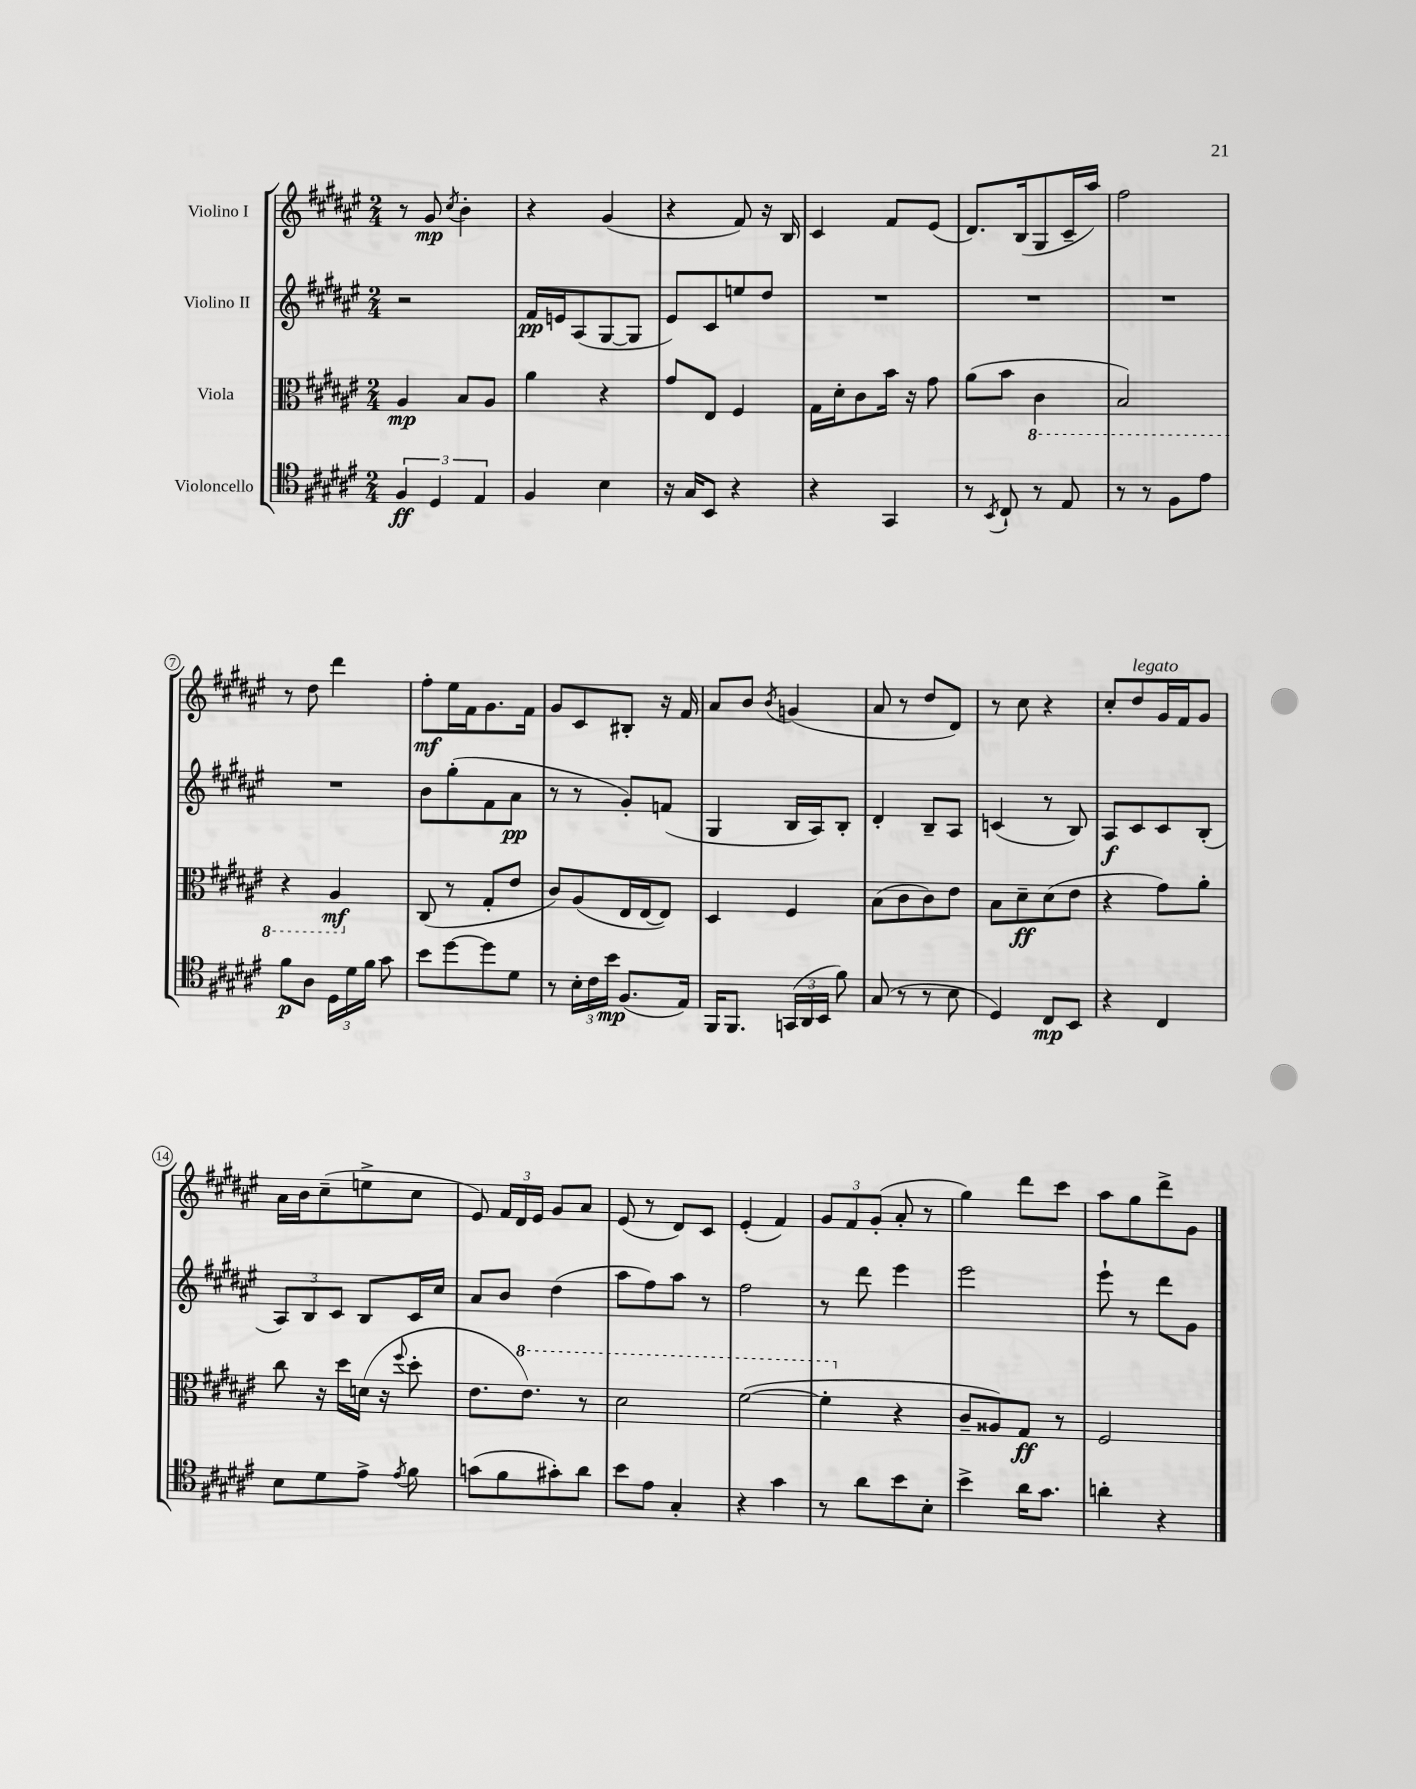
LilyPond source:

<<
\new StaffGroup <<
\new Staff = "s0" \with { instrumentName = "Violino I" } {
    \clef treble \key fis \major \numericTimeSignature \time 2/4
    \autoBeamOff r8 gis'8\mp \acciaccatura { cis''8 } b'4-. |
    r4 gis'4( |
    r4 fis'8) r16 b16 |
    cis'4 fis'8[ eis'8]( |
    dis'8.[) b16( gis8 cis'16-- ais''16]) |
    fis''2 |
    r8 dis''8 dis'''4 |
    fis''8[-.\mf eis''16 fis'16 gis'8. fis'16] |
    gis'8[ cis'8 bis8]-. r16 fis'16 |
    ais'8[ b'8] \acciaccatura { b'8 } g'4( |
    ais'8 r8 dis''8[ dis'8]) |
    r8 cis''8 r4 |
    cis''8[-. dis''8^\markup { \italic "legato" } gis'16 fis'16 gis'8] |
    ais'16[ b'16 cis''8--( e''8-> cis''8] |
    eis'8) \tuplet 3/2 { fis'16[ dis'16 eis'16] } gis'8[ ais'8] |
    eis'8( r8 dis'8[) cis'8] |
    eis'4-.( fis'4) |
    \tuplet 3/2 { gis'8[ fis'8 gis'8]-.( } ais'8-. r8 |
    gis''4) dis'''8[ cis'''8] |
    ais''8[ gis''8 dis'''8-> gis'8] \bar "|." |
}
\new Staff = "s1" \with { instrumentName = "Violino II" } {
    \clef treble \key fis \major \numericTimeSignature \time 2/4
    \autoBeamOff r2 |
    fis'16[\pp e'16 ais8( gis8~ gis8] |
    eis'8[) cis'8 e''8 dis''8] |
    R2 |
    R2 |
    R2 |
    R2 |
    b'8[ gis''8-.( fis'8 ais'8]\pp |
    r8 r8 gis'8[-.) f'8]( |
    gis4 b16[ ais16) b8]-. |
    dis'4-. b8[-- ais8] |
    c'4( r8 b8) |
    ais8[\f cis'8 cis'8 b8]-.( |
    \tuplet 3/2 { ais8[) b8 cis'8] } b8[ cis'16 cis''16] |
    ais'8[ b'8] dis''4( |
    ais''8[ fis''8) ais''8] r8 |
    fis''2 |
    r8 dis'''8 eis'''4 |
    eis'''2 |
    eis'''8-! r8 dis'''8[ gis'8] \bar "|." |
}
\new Staff = "s2" \with { instrumentName = "Viola" } {
    \clef alto \key fis \major \numericTimeSignature \time 2/4
    \autoBeamOff ais4\mp b8[ ais8] |
    ais'4 r4 |
    gis'8[ eis8] fis4 |
    gis16[ dis'16-. cis'8 b'16] r16 gis'8 |
    ais'8[( b'8] \ottava #-1 cis4 |
    b,2) |
    r4 ais,4\mf \ottava #0 |
    cis8( r8 gis8[-. eis'8] |
    cis'8[) ais8( eis16 eis16~ eis8]) |
    dis4 fis4 |
    b8[( cis'8 cis'8) eis'8] |
    b8[ dis'8--\ff dis'8( eis'8] |
    r4 gis'8[) ais'8]-. |
    cis''8 r16 dis''16[ d'16]( r16 \appoggiatura { fis''8 } dis''8-. |
    eis'8.[ \ottava #1 eis''8.]) r8 |
    dis''2 |
    fis''2~( |
    fis''4-. \ottava #0 r4 |
    cis'8[-- aisis8) gis8]\ff r8 |
    fis2 \bar "|." |
}
\new Staff = "s3" \with { instrumentName = "Violoncello" } {
    \clef tenor \key fis \major \numericTimeSignature \time 2/4
    \autoBeamOff \tuplet 3/2 { fis4\ff dis4 eis4 } |
    fis4 b4 |
    r16 gis16[ b,8] r4 |
    r4 gis,4 |
    r8 \acciaccatura { b,8 } cis8-! r8 eis8 |
    r8 r8 fis8[ eis'8] |
    fis'8[\p ais8] \tuplet 3/2 { dis16[ dis'16 fis'16] } gis'8 |
    b'8[ dis''8~ dis''8 dis'8] |
    r8 \tuplet 3/2 { b16[-. cis'16 b'16]\mp } fis8.[( eis16]) |
    fis,16[ fis,8.] \tuplet 3/2 { g,16[( ais,16 b,16] } fis'8) |
    gis8( r8 r8 b8 |
    dis4) cis8[\mp b,8] |
    r4 cis4 |
    b8[ dis'8 eis'8]-> \acciaccatura { eis'8 } fis'8 |
    g'8[( fis'8 gis'8-.) ais'8] |
    b'8[ eis'8] gis4-. |
    r4 gis'4 |
    r8 ais'8[ b'8 b8]-. |
    b'4-> ais'16[ gis'8.] |
    a'4-. r4 \bar "|." |
}
>>
>>
\layout { \context { \Score \override BarNumber.stencil = #(make-stencil-circler 0.1 0.3 ly:text-interface::print) } }
